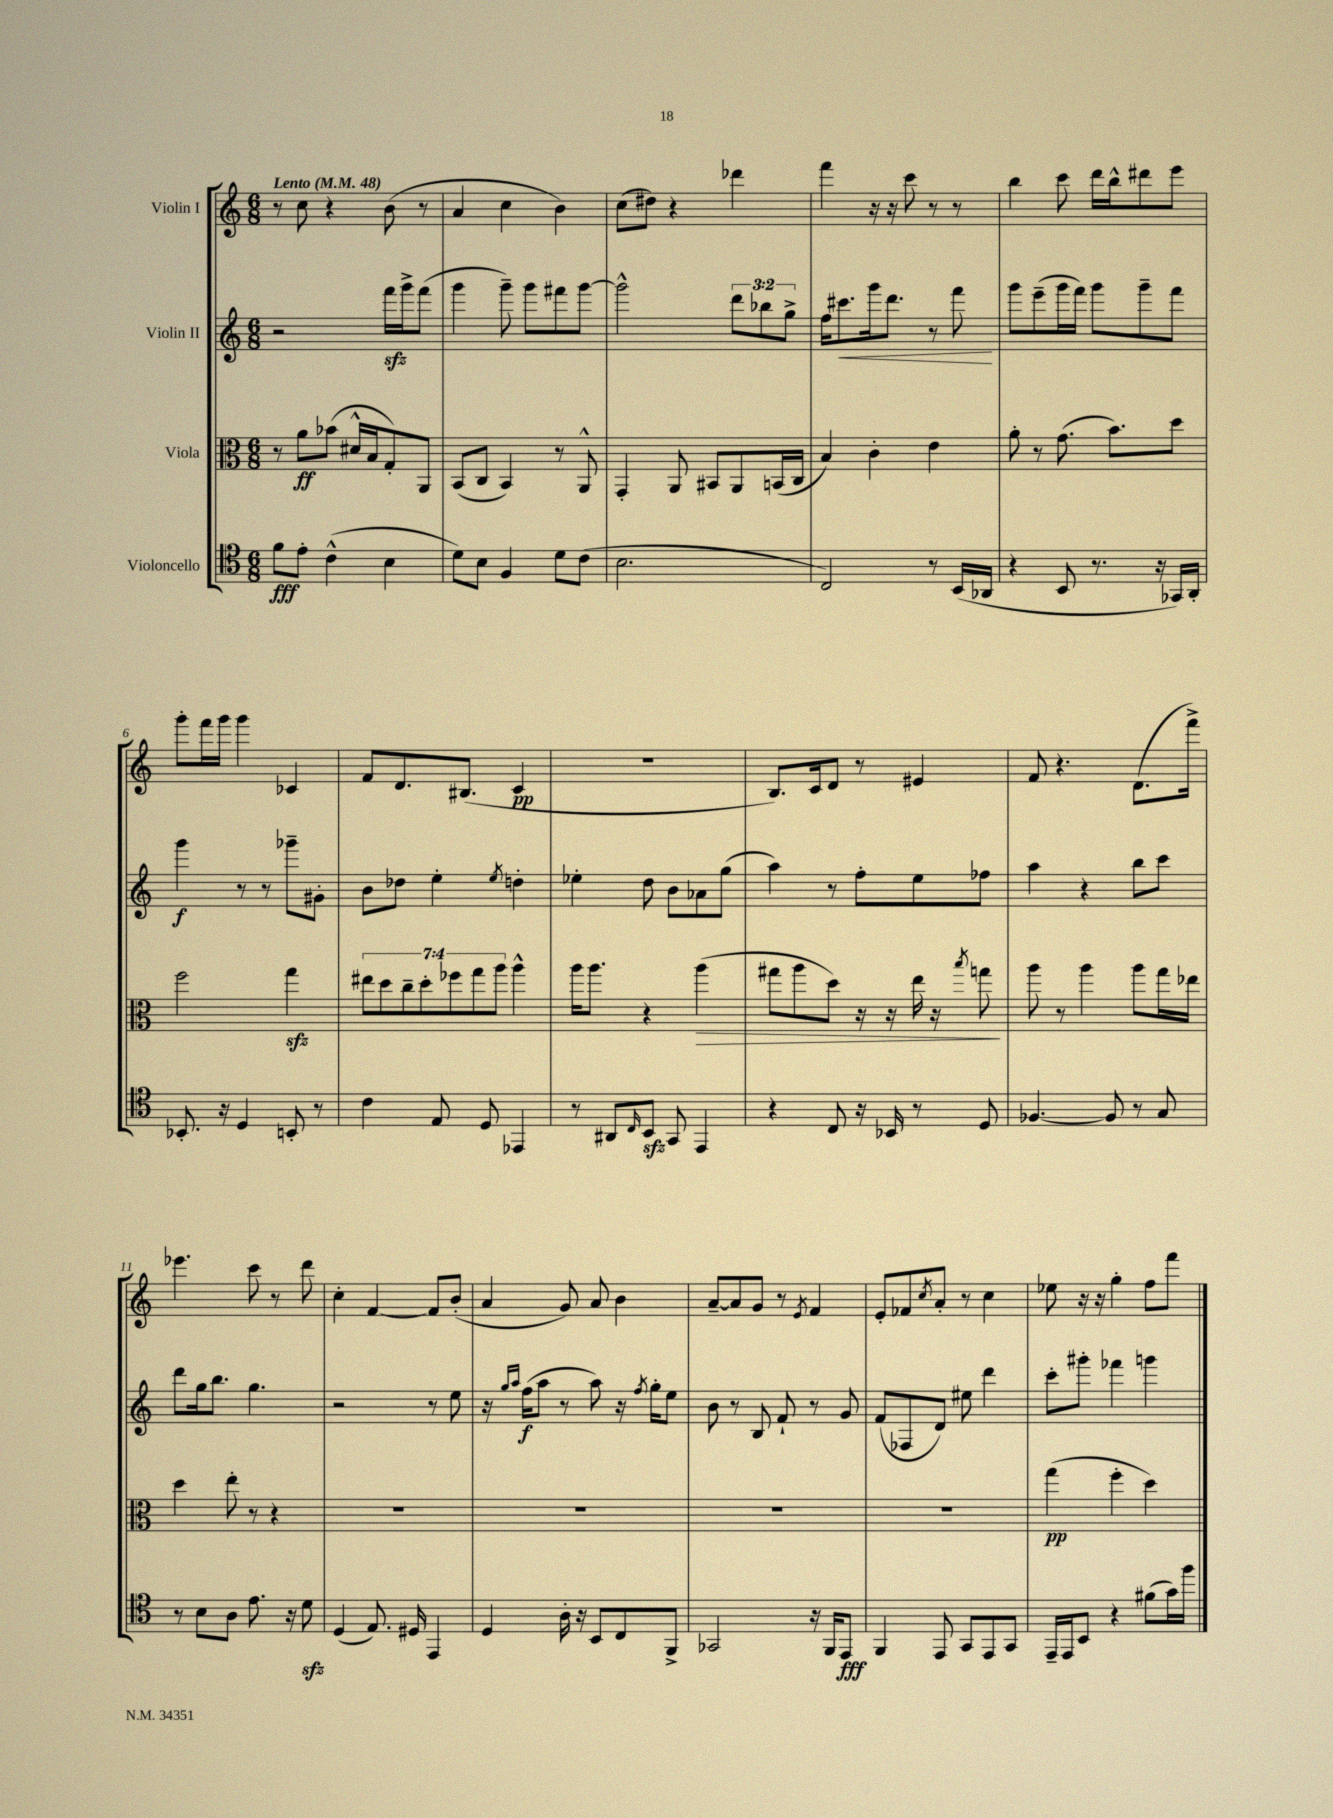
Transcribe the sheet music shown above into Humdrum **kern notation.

**kern	**kern	**kern	**kern
*staff4	*staff3	*staff2	*staff1
*clefC4	*clefC3	*clefG2	*clefG2
*k[]	*k[]	*k[]	*k[]
*M6/8	*M6/8	*M6/8	*M6/8
*MM48	*MM48	*MM48	*MM48
8f\L	8r	2r	8r
8e'\J	8a\L	.	8cc\
(4c^^\	(8b-\J	.	4r
.	16d#^^/LL	.	.
.	16B/J	.	.
4B\	8G'/)	16fff\LL	(8b\
.	.	16ggg^\J	.
.	8AA/J	(8fff\J	8r
=	=	=	=
8d\L)	(8BB/L	4ggg\	4a/
8B\J	8C/J	.	.
4F/	4BB/)	8ggg~\)	4cc\
.	.	8ggg\L	.
8d\L	8r	8fff#\	4b\)
(8c\J	8AA^^/	[8ggg\J	.
=	=	=	=
2.B\	4GG'/	2ggg^^\]	(8cc\L
.	.	.	8dd#\J)
.	8AA/	.	4r
.	8BB#/L	.	.
.	8AA/	12ddd\L	4ddd-\
.	.	12bb-\	.
.	(16BB/L	.	.
.	.	12gg^\J	.
.	16C/JJ	.	.
=	=	=	=
2C/)	4B/)	16ff\LK	4fff\
.	.	8.ccc#\	.
.	4c'\	16ggg\k	16r
.	.	8.ddd\J	16r
.	.	.	8ccc\
8r	4e\	8r	8r
(16BB/LL	.	8fff\	8r
16AA-/JJ	.	.	.
=	=	=	=
4r	8a'\	8ggg\L	4bb\
.	8r	(8eee~\	.
8BB/	(8.g\	16ggg\L	8ccc\
.	.	16fff\JJ)	.
8.r	.	8ggg\L	16ddd\LL
.	8.b\L)	.	16bb^^\J
.	.	8ggg~\	8ddd#\
16r	.	.	.
16GG-/LL)	8dd\J	8fff\J	8eee\J
16AA'/JJ	.	.	.
=	=	=	=
8.BB-'/	2ff\	4ggg\	8ggg'\L
.	.	.	16fff\L
16r	.	.	16ggg\JJ
4D/	.	8r	4ggg\
.	.	8r	.
8BB'/	4gg\	8ggg-~\L	4c-/
8r	.	8g#'\J	.
=	=	=	=
4c\	14ee#\L	8b\L	8f/L
.	14dd\	.	.
.	.	8dd-\J	8.d/
.	14cc~\	.	.
.	14dd'\	.	.
8E/	.	4ee'\	.
.	14ff-\	.	.
.	.	.	(8.B#/J
.	14gg\	.	.
8D/	.	.	.
.	14aa\J	.	.
.	.	8qee/	.
4EE-/	4aa^^\	4dd'\	4c/
=	=	=	=
8r	16aa\LK	4ee-'\	2.r
.	8.aa\J	.	.
8AA#/L	.	.	.
16qqC/	.	.	.
8BB/J	4r	8dd\	.
8GG/	.	8b\L	.
4EE/	(4aa\	8a-\	.
.	.	(8gg\J	.
=	=	=	=
4r	8gg#\L	4aa\)	8.B/L)
.	8aa\	.	.
.	.	.	16c/k
8C/	8dd\J)	8r	8d/J
16r	16r	8ff'\L	8r
16BB-/	16r	.	.
8r	16ee\	8ee\	4e#/
.	16r	.	.
.	8qbb/	.	.
8D/	8gg\	8ff-\J	.
=	=	=	=
[4.F-/	8aa\	4aa\	8f/
.	8r	.	4.r
.	4aa\	4r	.
8F-/]	.	.	.
8r	8aa\L	8bb\L	(8.d\L
8G/	16gg\L	8ccc\J	.
.	16ee-\JJ	.	16fff^\Jk)
=	=	=	=
8r	4dd\	8ddd\L	4.eee-\
8B\L	.	16gg\k	.
.	.	8.bb\J	.
8A\J	8ee'\	.	.
8.e\	8r	4.gg\	8ccc\
.	4r	.	8r
16r	.	.	.
8d\	.	.	8ddd\
=	=	=	=
(4D/	2.r	2r	4cc'\
8.E/)	.	.	[4f/
16D#/	.	.	.
4EE/	.	8r	8f/]L
.	.	8ee\	(8b'/J
=	=	=	=
4D/	2.r	16r	4a/
.	.	16qqgg/LL	.
.	.	16qqaa/JJ	.
.	.	(16ff\LK	.
.	.	8aa\J	.
16A'\	.	8r	8g/)
16r	.	.	.
8BB/L	.	8aa\)	8a/
8C/	.	16r	4b\
.	.	8qff/	.
.	.	16gg'\LK	.
8FF^/J	.	8ee\J	.
=	=	=	=
2GG-/	2.r	8b\	[8a~/L
.	.	8r	8a/]
.	.	8B/	8g/J
.	.	8f`/	8r
.	.	.	8qe/
16r	.	8r	4f/
16FF/LK	.	.	.
8EE/J	.	8g/	.
=	=	=	=
4FF/	2.r	(8f/L	8e'/L
.	.	8F-/	8f-/
.	.	.	8qcc/
8EE/	.	8d/J)	8a'/J
8GG/L	.	8ee#\	8r
8EE/	.	4ddd\	4cc\
8GG/J	.	.	.
=	=	=	=
16EE~/LL	(4gg\	8ccc'\L	8ee-\
16EE/J	.	.	.
8BB/J	.	8ggg#'\J	16r
.	.	.	16r
4r	4ff'\	4fff-\	4gg'\
(8f#\L	4dd\)	4ggg\	8ff\L
16g\L)	.	.	8fff\J
16ff\JJ	.	.	.
==	==	==	==
*-	*-	*-	*-
